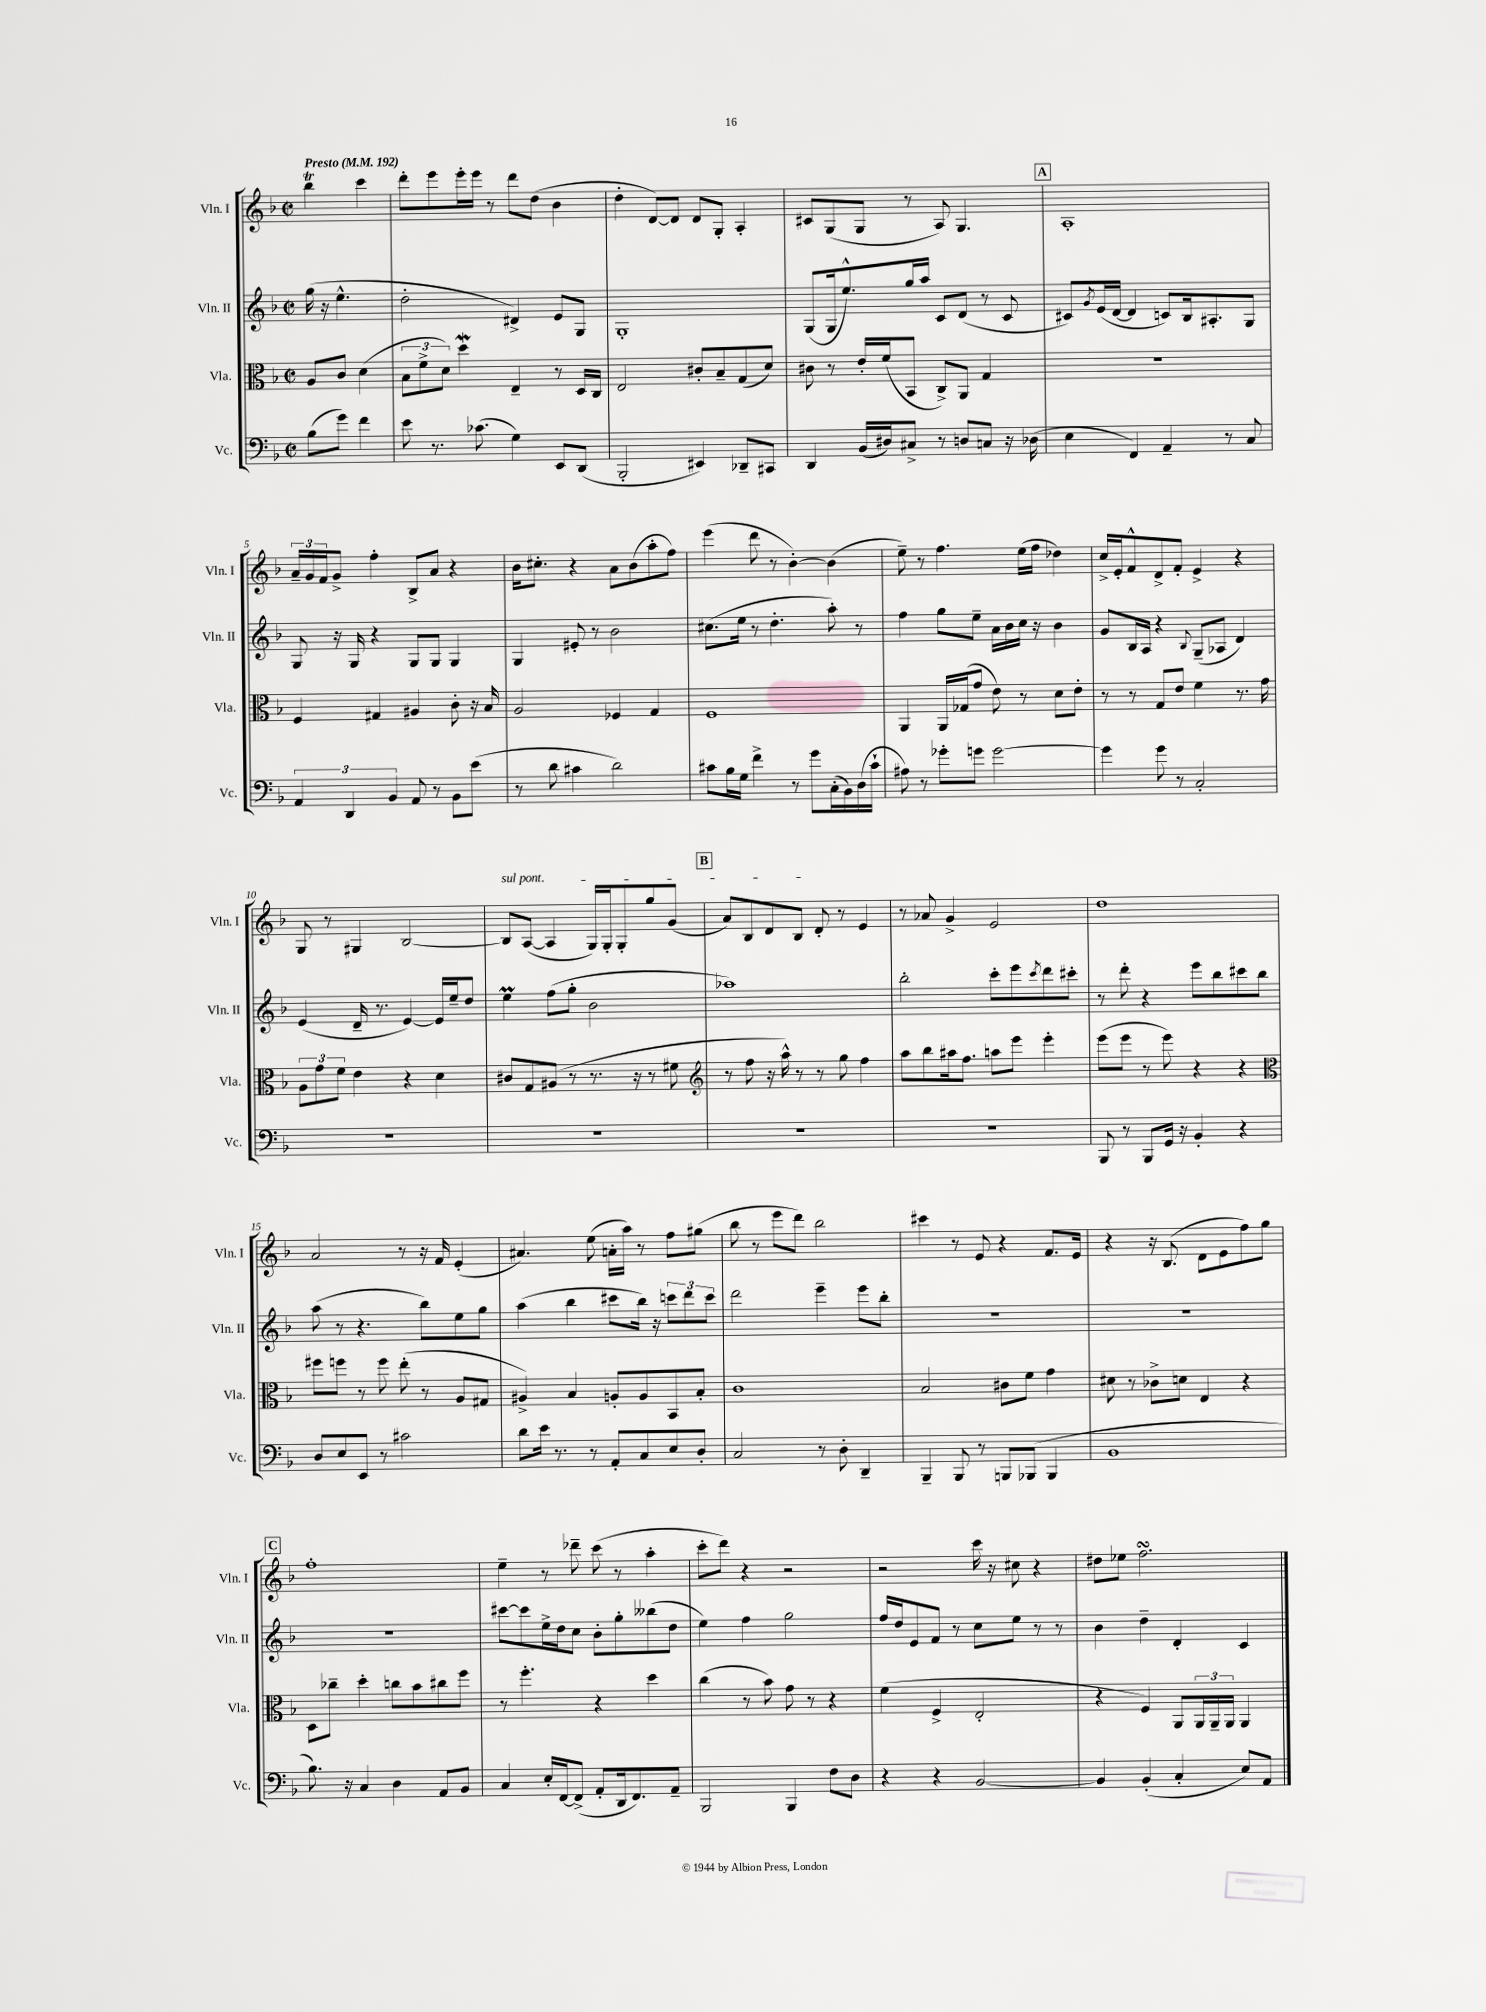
<<
\new StaffGroup <<
\new Staff = "s0" \with { instrumentName = "Vln. I" shortInstrumentName = "Vln. I" } {
    \clef treble \key f \major \defaultTimeSignature \time 2/2 \partial 2 \tempo "Presto" 4 = 192
    bes''4\trill c'''4 |
    d'''8-. e'''8 e'''16-. e'''16 r8 d'''8 d''8( bes'4 |
    d''4-. d'8~) d'8 d'8 g8-. a4-. |
    cis'8 g8( g8 r8 a8) g4. |
    \mark \markup { \box "A" } a1-. |
    \tuplet 3/2 { a'16-- g'16 f'16 } g'8-> f''4-. bes8-> a'8 r4 |
    bes'16 cis''8.-. r4 a'8 bes'8( a''8-. f''8) |
    e'''4( d'''8 r8 bes'4~-.) bes'4( |
    e''8--) r8 f''4. e''16( f''16 des''4) |
    c''16-> e'16-. f'8-^ d'8-> f'8-. e'4-> r4 |
    g8 r8 gis4 bes2~ |
    \once \override TextSpanner.bound-details.left.text = \markup { \italic "sul pont." } bes8\startTextSpan a8~( a4 g16) g16-. g8-. g''8 g'8( |
    \mark \markup { \box "B" } a'8) bes8 d'8 bes8 d'8-.\stopTextSpan r8 e'4 |
    r8 aes'8 g'4-> e'2 |
    d''1 |
    a'2 r8 r16 f'16 e'4-.( |
    ais'4.) e''8( a'16-. a''16) r8 f''8 gis''8( |
    bes''8 r8 e'''8 d'''8) bes''2 |
    cis'''4 r8 e'8 r4 f'8. e'16 |
    r4 r16 bes8.( d'8 e'8 f''8) g''8 |
    \mark \markup { \box "C" } f''1-. |
    e''4-- r8 des'''8-- c'''8( r8 a''4-. |
    c'''8-. d'''8) r4 r2 |
    r2 c'''16 r16 cis''8 r4 |
    dis''8 ees''8 f''2.\turn \bar "|." |
}
\new Staff = "s1" \with { instrumentName = "Vln. II" shortInstrumentName = "Vln. II" } {
    \clef treble \key f \major \defaultTimeSignature \time 2/2 \partial 2
    g''16( r16 e''4.-^ |
    d''2-. dis'4->) e'8 g8 |
    g1-. |
    g8( g16 e''8.-^) g''16 a''16 c'8 d'8( r8 c'8 |
    \mark \markup { \box "A" } cis'8) \acciaccatura { g'8 } e'16( d'16~ d'4 c'8) bes16 ais8.-. g8 |
    g8 r16 g16 r4 g8 g8 g4 |
    g4 eis'8-. r8 bes'2 |
    cis''8.( e''16 r8 d''4.-. a''8-.) r8 |
    f''4 g''8 e''8-- a'16 bes'16 c''16 r16 bes'4 |
    g'8 bes16 a16 r4 \appoggiatura { bes8 } g8--( aes8 d'4) |
    e'4( d'16-- r8. e'4~) e'16 e''16-- d''8 |
    e''4\prall f''8( g''8-. bes'2 |
    \mark \markup { \box "B" } aes''1) |
    bes''2-. c'''8-. e'''8 \acciaccatura { c'''8 } d'''8 cis'''8-. |
    r8 d'''8-. r4 e'''8 bes''8 cis'''8 bes''8 |
    a''8( r8 r4. bes''8) e''8 g''8 |
    a''4( bes''4 cis'''8 bes''16) r16 \tuplet 3/2 { c'''8 d'''8 c'''8 } |
    d'''2 e'''4-- e'''8 bes''8-. |
    R1 |
    R1 |
    \mark \markup { \box "C" } R1 |
    cis'''8~ cis'''8 e''16-> d''16 c''8 bes'8-. g''8-. beses''8( d''8 |
    e''4) f''4 g''2 |
    f''16 d''16 e'8 f'8 r8 c''8 e''8 r8 r8 |
    bes'4 d''4-- d'4-. c'4 \bar "|." |
}
\new Staff = "s2" \with { instrumentName = "Vla." shortInstrumentName = "Vla." } {
    \clef alto \key f \major \defaultTimeSignature \time 2/2 \partial 2
    a8 c'8 d'4( |
    \tuplet 3/2 { bes8 f'8-> d'8) } d''4\mordent e4-- r8 d16 c16 |
    e2 cis'8-. bes8-- g8( d'8) |
    cis'8 r8 e'16-. f'16( bes,8 c8->) a,8 g4 |
    \mark \markup { \box "A" } R1 |
    f4 gis4 ais4 c'8-. r16 bes16 |
    a2 fes4 g4 |
    f1 |
    a,4 a,16 ges16( g'8 e'8) r8 d'8 e'8-. |
    r8 r8 g8 e'8 f'4 r8. g'16 |
    \tuplet 3/2 { a8 g'8 f'8 } e'4 r4 d'4 |
    cis'8 g8 ais8( r8 r8. r16 r8 fis'8 |
    \mark \markup { \box "B" } \clef treble r8 f''8 r16 a''16-^) r8 r8 g''8 f''4 |
    a''8 bes''8 ais''16 f''8. a''8 e'''8 e'''4-. |
    e'''8( e'''8 r8 e'''8) r4 r4 |
    \clef alto fis''8 f''8 r8 f''8 e''8-.( r8 a8 gis8 |
    ais4->) bes4 a8-. a8 bes,8 bes8-. |
    c'1 |
    bes2 cis'8 f'8 g'4 |
    dis'8 r8 ces'8-> d'8 e4 r4 |
    \mark \markup { \box "C" } d8 ces''8-- d''4-. c''8 bes'8 cis''8 f''8 |
    r8 f''4.-. r4 d''4 |
    c''4( r8 bes'8) g'8 r8 r4 |
    f'4( f4-> e2-. |
    r4 f4) a,8 \tuplet 3/2 { a,16 a,16-- a,16 } a,4 \bar "|." |
}
\new Staff = "s3" \with { instrumentName = "Vc." shortInstrumentName = "Vc." } {
    \clef bass \key f \major \defaultTimeSignature \time 2/2 \partial 2
    bes8( g'8) f'4 |
    e'8 r8. ces'8.( g4) e,8 d,8( |
    bes,,2-. eis,4) des,8-- cis,8 |
    d,4 bes,16( dis16) cis8-> r8 d8 c8 r16 des16( |
    \mark \markup { \box "A" } e4 f,4) a,4-- r8 c8 |
    \tuplet 3/2 { a,4 d,4 bes,4 } a,8 r8 bes,8 e'8( |
    r8 d'8 cis'4 d'2) |
    cis'8 bes16 g16 f'4-> r8 g'8 c16-.( bes,16) d16( cis'16-! |
    ais8) r8 ges'8-. g'8 g'2~ |
    g'4 g'8 r8 c2-. |
    R1 |
    R1 |
    \mark \markup { \box "B" } R1 |
    R1 |
    bes,,8 r8 bes,,8 g,16 r16 bes,4-. r4 |
    d8 e8 e,8 r8 cis'2 |
    d'8 e'16 r8. r8 a,8-. c8 e8 d8-. |
    c2 r8 d8-. d,4-- |
    bes,,4-- bes,,8 r8 b,,8 bes,,8( bes,,4 |
    bes,1 |
    \mark \markup { \box "C" } bes8.) r16 c4 d4 a,8 bes,8 |
    c4 e16-. f,16~ f,8->( a,8-. d,16 f,8.) a,8-- |
    bes,,2 bes,,4 f8 d8 |
    r4 r4 bes,2~ |
    bes,4 bes,4-.( c4-. e8) a,8 \bar "|." |
}
>>
>>
